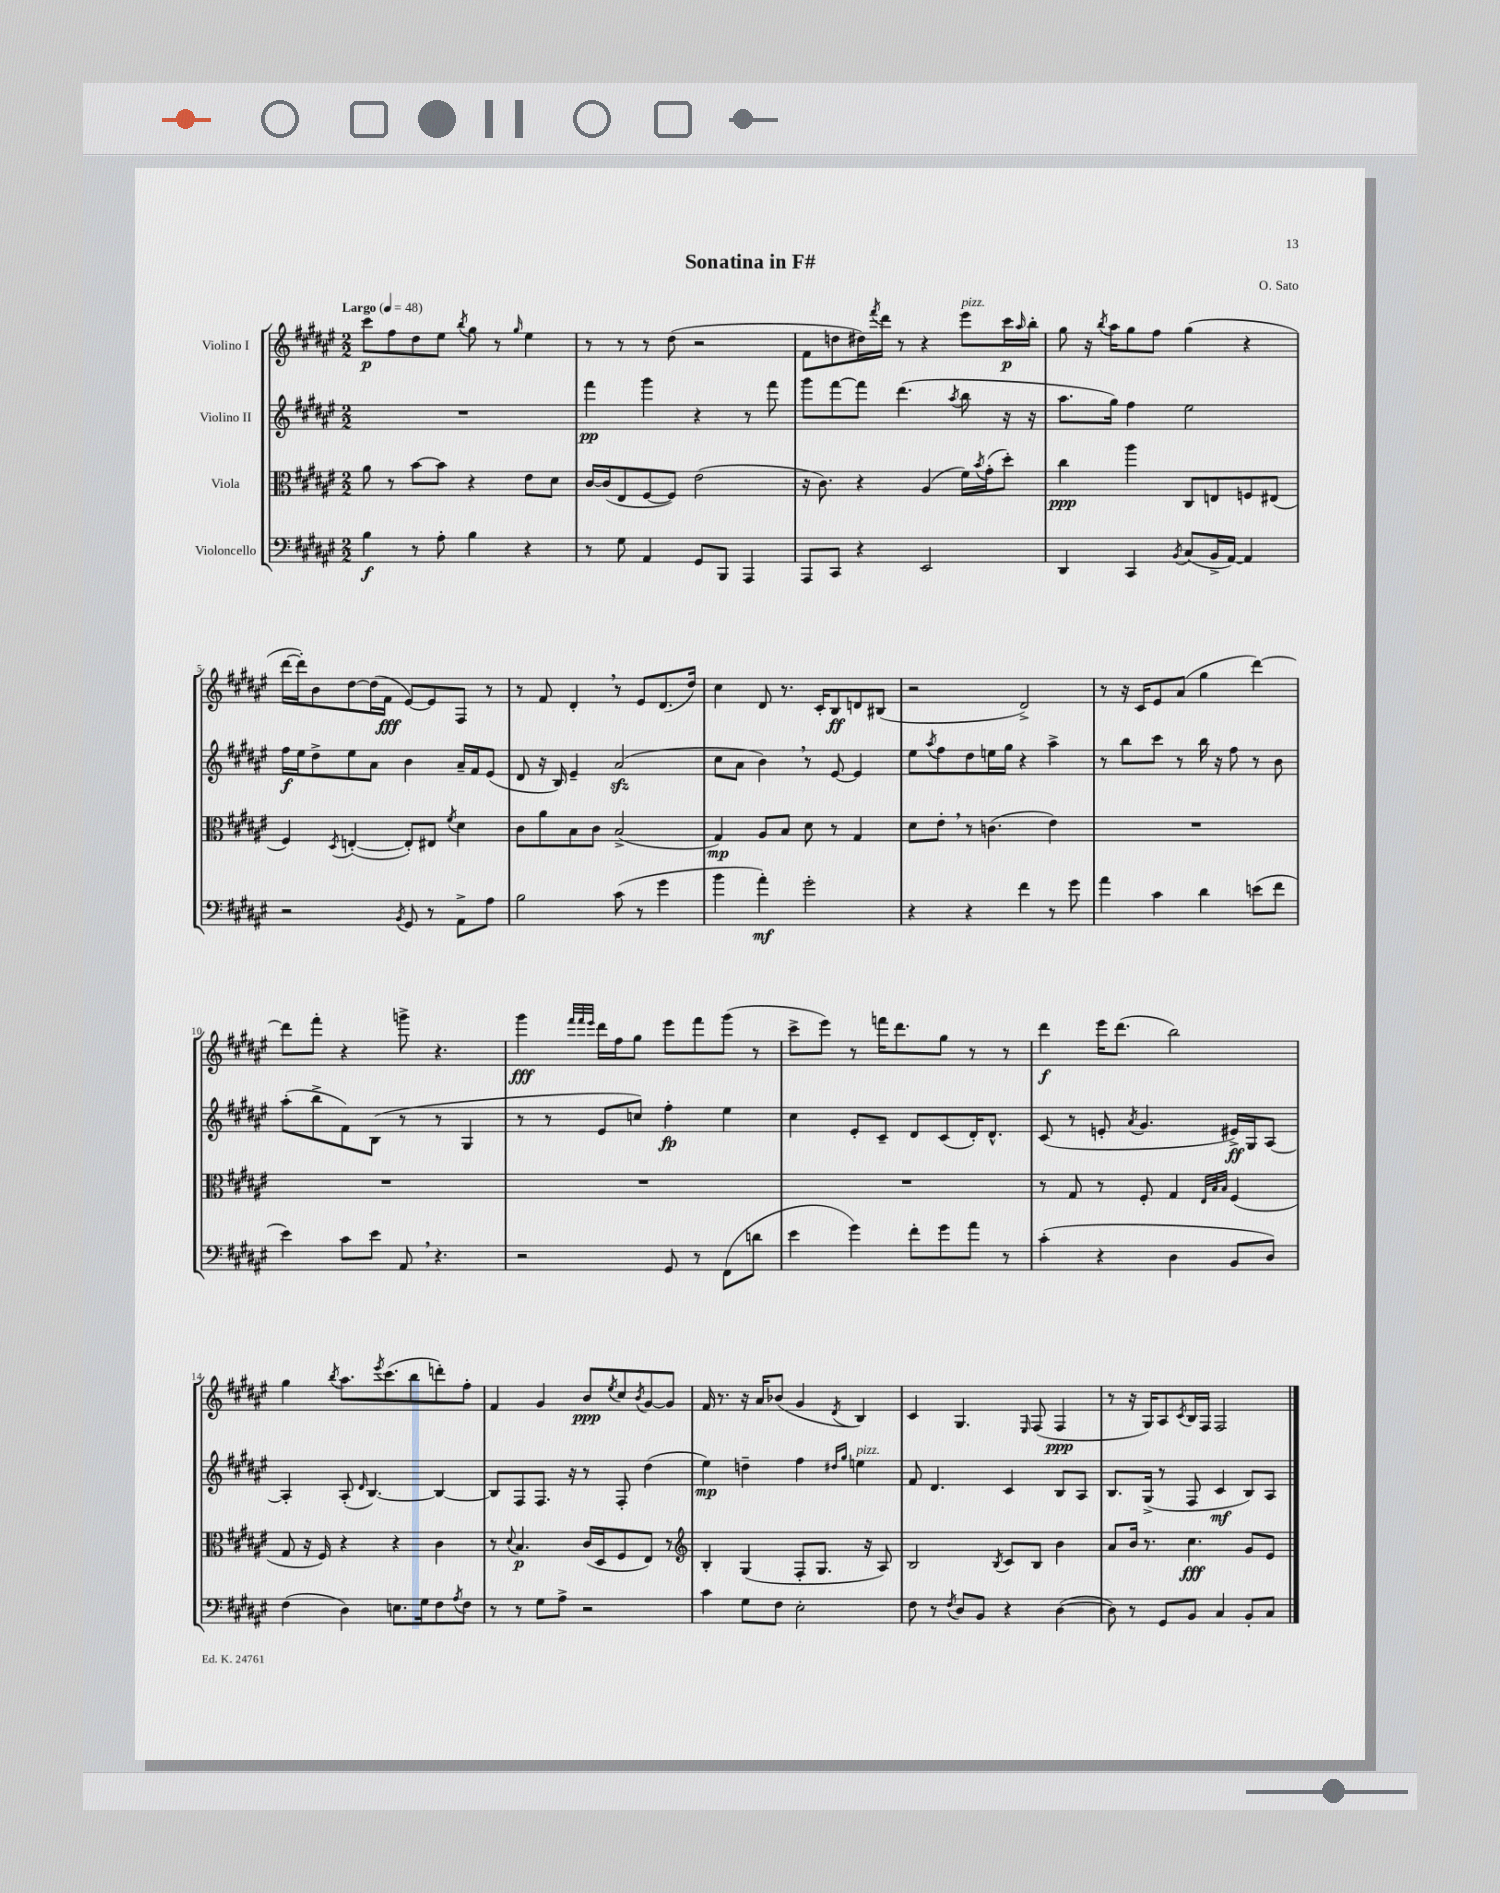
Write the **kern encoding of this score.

**kern	**kern	**kern	**kern
*staff4	*staff3	*staff2	*staff1
*clefF4	*clefC3	*clefG2	*clefG2
*k[f#c#g#d#a#e#]	*k[f#c#g#d#a#e#]	*k[f#c#g#d#a#e#]	*k[f#c#g#d#a#e#]
*M2/2	*M2/2	*M2/2	*M2/2
*MM48	*MM48	*MM48	*MM48
4B	8a#	1r	8ccc#
.	8r	.	8ff#
8r	[8b	.	8dd#
8A#'	8b]	.	8ee#
.	.	.	8qbb
4B	4r	.	8gg#
.	.	.	8r
.	.	.	16qqgg#
4r	8e#	.	4ee#
.	8d#	.	.
=	=	=	=
8r	[16c#	4fff#	8r
.	(16c#]	.	.
8G#	8E#	.	8r
4AA#	[8F#	4ggg#	8r
.	8F#])	.	(8dd#
8GG#	(2e#	4r	2r
8BBB	.	.	.
4AAA#	.	8r	.
.	.	8fff#	.
=	=	=	=
8AAA#	16r	8ggg#	8f#
.	8.c#)	.	.
8CC#	.	[8fff#	8dd
4r	4r	8fff#]	16dd#)
.	.	.	8qfff#
.	.	.	16ddd#
.	.	(4.ddd#	8r
2EE#	(4A#	.	4r
.	.	8qaa#	.
.	16f#)	8bb	8eee#
.	8qb	.	.
.	(16g#'	.	.
.	8dd#')	16r	16ccc#
.	.	.	16qqaa#
.	.	16r	16bb'
=	=	=	=
4DD#	4cc#	8.aa#	8gg#
.	.	.	16r
.	.	.	8qbb
.	.	16gg#)	16aa#
4CC#	4aa#	4ff#	8gg#
.	.	.	8ff#
8qBB	.	.	.
(8C#	8C#	2ee#	(4gg#
16BB^	8E	.	.
[16AA#)	.	.	.
4AA#]	8F	.	4r
.	(8E#	.	.
=	=	=	=
2r	4F#)	16ff#	[16ddd#
.	.	16ee#	16ddd#'])
.	.	8dd#^	8b
.	8qD#	.	.
.	([4E'	8ee#	[8dd#
.	.	8a#	(16dd#]
.	.	.	16f#
8qBB	.	.	.
8GG#	8E'])	4b	[8e#)
8r	8E#	.	8e#]
.	8qf#	.	.
8AA#^	4d#	16a#~	8F#
.	.	16f#	.
8A#	.	(8e#	8r
=	=	=	=
2B	8c#	8d#	8r
.	8a#	16r	8f#
.	.	16B)	.
.	8B	4e#~	4d#'
.	8c#	.	.
(8c#	(2B^	(2a#	8r
8r	.	.	8e#
4g#	.	.	(8.d#
.	.	.	16dd#)
=	=	=	=
4b	4G#)	8cc#	4cc#
.	.	8a#	.
4a#')	8A#	4b)	8d#
.	8B	.	8.r
2g#'	8d#	8r	.
.	.	.	16c#'
.	8r	[8e#	8B
.	4G#	4e#]	8d
.	.	.	(8B#
=	=	=	=
4r	8d#	8ee#	2r
.	.	8qaa#	.
.	8e#'	8ff#	.
4r	8r	8dd#	.
.	(4.c	16ee	.
.	.	16gg#	.
4f#	.	4r	2d#^)
8r	4e#)	4aa#^	.
8g#	.	.	.
=	=	=	=
4a#	1r	8r	8r
.	.	8bb	16r
.	.	.	16c#
4c#	.	8ccc#	8e#
.	.	8r	(8a#
4d#	.	16bb	4gg#
.	.	16r	.
.	.	8ff#	.
(8e	.	8r	[4ddd#)
8f#	.	8b	.
=	=	=	=
4e#)	1r	(8aa#'	8ddd#]
.	.	8bb^	8fff#'
8c#	.	8f#)	4r
8e#	.	(8B	.
8AA#	.	8r	8ggg^
4.r	.	8r	4.r
.	.	4G#	.
=	=	=	=
2r	1r	8r	4ggg#
.	.	8r	.
.	.	.	32qqfff#
.	.	.	32qqfff#
.	.	.	32qqeee#
.	.	8e#	16ddd#
.	.	.	16ff#
.	.	8cc)	8gg#
8GG#	.	4ff#'	8eee#
8r	.	.	8fff#
(8FF#	.	4ee#	(8ggg#
8d	.	.	8r
=	=	=	=
4e#	1r	4cc#	8ccc#^
.	.	.	8eee#)
4g#)	.	8e#'	8r
.	.	8c#~	16fff
.	.	.	8.ddd#
8f#'	.	8d#	.
8g#	.	(8c#	8gg#
8a#	.	16d#')	8r
.	.	8.d#^^	.
8r	.	.	8r
=	=	=	=
(4c#'	8r	(8c#	4ddd#
.	8G#	8r	.
4r	8r	8e'	16eee#
.	.	.	(8.ddd#
.	.	8qa#	.
.	8F#'	4.g#	.
4D#	4G#	.	2bb)
.	32qqE#	.	.
.	32qqB	.	.
.	32qqB	.	.
8BB	(4F#	16e#^)	.
.	.	16G#	.
8D#)	.	[8A#	.
=	=	=	=
(4F#	8G#	4A#']	4gg#
.	16r	.	.
.	16F#)	.	.
.	.	.	8qbb
4D#)	4r	(8A#'	8.aa#
.	.	16qqd#	.
.	.	[4.B)	.
.	.	.	8qeee#
.	.	.	(8.ccc#
8.E	4r	.	.
.	.	.	8bb
16G#	.	.	.
8F#	4c#	4B_	8ddd')
8qA#	.	.	.
8F#	.	.	8ff#'
=	=	=	=
8r	8r	8B]	4f#
.	8qqd#	.	.
8r	4.B	8F#	.
8G#	.	8.F#	4g#
8A#^	.	.	.
.	.	16r	.
2r	(16c#	8r	8b
.	16D#	.	.
.	.	.	8qee#
.	8F#	8F#'	8cc#
.	.	.	8qb
.	8E#)	(4dd#	[8g#
.	8r	.	8g#]
=	=	=	=
*	*clefG2	*	*
4c#	4B'	4ee#)	16f#
.	.	.	8.r
8G#	(4G#	4dd~	16r
.	.	.	16a#
8F#	.	.	(8b-
2E#'	8F#'	4ff#	4g#
.	8.G#	.	.
.	.	16qqdd#	.
.	.	16qqgg#	8qd#
.	.	4ee	4B)
.	16r	.	.
.	8A#)	.	.
=	=	=	=
8F#	2B	8f#	4c#
8r	.	4.d#	.
8qF#	.	.	.
8D#	.	.	4.G#
8BB	.	.	.
.	8qB	.	.
4r	8c#	4c#	.
.	.	.	16qqE#
.	8B	.	(8F#
([4D#	4b	8B	4F#
.	.	8A#	.
=	=	=	=
8D#])	8a#	8.B	8r
8r	16b	.	16r
.	8.r	(16G#^	16G#)
8GG#	.	8r	8A#
.	.	.	8qc#
8BB	4.cc#	8F#	16B
.	.	.	16F#
4C#	.	4c#	2F#
8BB'	8g#	8B)	.
8C#	8e#	8A#	.
==	==	==	==
*-	*-	*-	*-
